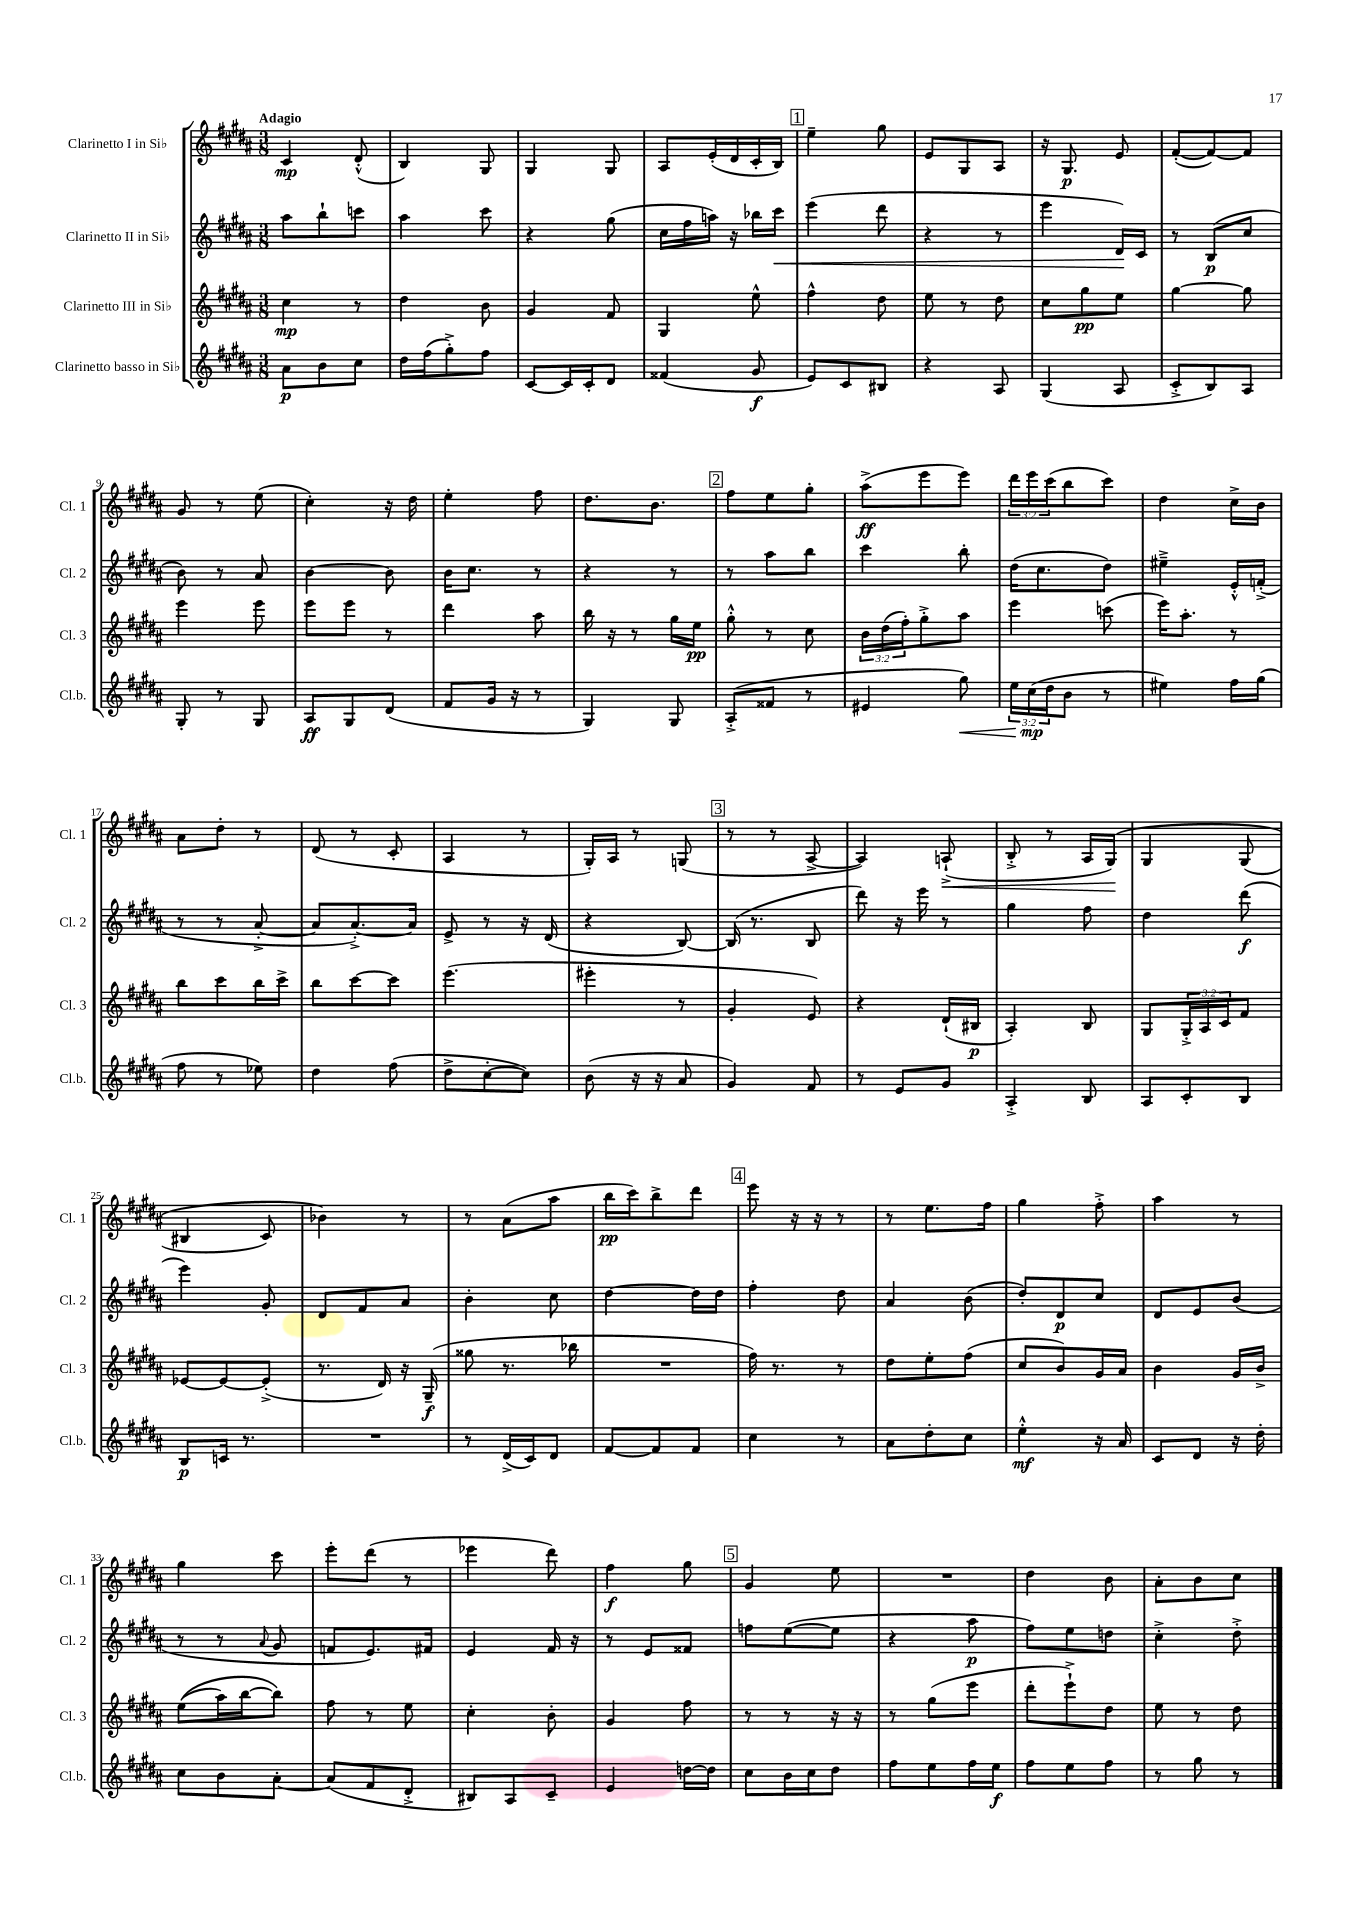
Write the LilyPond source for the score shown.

<<
\new StaffGroup <<
\new Staff = "s0" \with { instrumentName = "Clarinetto I in Sib" shortInstrumentName = "Cl. 1" } {
    \clef treble \key b \major \numericTimeSignature \time 3/8 \override Staff.TupletNumber.text = #tuplet-number::calc-fraction-text \tempo "Adagio"
    cis'4\mp dis'8-.-^( |
    b4) gis8 |
    gis4 gis8 |
    ais8 e'16-.( dis'16 cis'16-. b16) |
    \mark \markup { \box "1" } e''4-- gis''8 |
    e'8 gis8 ais8 |
    r16 gis8.\p e'8 |
    fis'8~-.( fis'8~) fis'8 |
    gis'8 r8 e''8( |
    cis''4-.) r16 dis''16 |
    e''4-. fis''8 |
    dis''8. b'8. |
    \mark \markup { \box "2" } fis''8 e''8 gis''8-. |
    ais''8->\ff( e'''8 e'''8) |
    \tuplet 3/2 { dis'''16 e'''16 cis'''16( } b''8 cis'''8) |
    dis''4 cis''16-> b'16 |
    ais'8 dis''8-. r8 |
    dis'8( r8 cis'8-. |
    ais4 r8 |
    gis16-.) ais16 r8 g8( |
    \mark \markup { \box "3" } r8 r8 ais8~-> |
    ais4) a8-!->\<( |
    b8-.-> r8 ais16 gis16\!)\( |
    gis4 gis8( |
    bis4 cis'8) |
    bes'4\) r8 |
    r8 ais'8( ais''8 |
    b''16\pp cis'''16) b''8-> dis'''8 |
    \mark \markup { \box "4" } e'''8 r16 r16 r8 |
    r8 e''8. fis''16 |
    gis''4 fis''8-.-> |
    ais''4 r8 |
    gis''4 cis'''8 |
    e'''8-. dis'''8( r8 |
    ees'''4 dis'''8) |
    fis''4\f gis''8 |
    \mark \markup { \box "5" } gis'4 e''8 |
    R4. |
    dis''4 b'8 |
    ais'8-. b'8 cis''8 \bar "|." |
}
\new Staff = "s1" \with { instrumentName = "Clarinetto II in Sib" shortInstrumentName = "Cl. 2" } {
    \clef treble \key b \major \numericTimeSignature \time 3/8
    ais''8 b''8-! c'''8 |
    ais''4 cis'''8 |
    r4 gis''8( |
    cis''16 fis''16 a''16) r16 bes''16 cis'''16\< |
    \mark \markup { \box "1" } e'''4( dis'''8 |
    r4 r8 |
    e'''4 dis'16\!) cis'16 |
    r8 b8\p( cis''8 |
    b'8) r8 ais'8 |
    b'4~ b'8 |
    b'16 cis''8. r8 |
    r4 r8 |
    \mark \markup { \box "2" } r8 ais''8 b''8 |
    cis'''4 b''8-. |
    dis''16( cis''8. dis''8) |
    eis''4---> e'16-.-^ f'16-.->( |
    r8 r8 ais'8~-.-> |
    ais'8 ais'8.~-.->) ais'16 |
    e'8-> r8 r16 dis'16( |
    r4 b8~) |
    \mark \markup { \box "3" } b16( r8. b8 |
    dis'''8) r16 e'''16 r8 |
    gis''4 fis''8 |
    dis''4 dis'''8\f( |
    e'''4) gis'8-. |
    dis'8 fis'8 ais'8 |
    b'4-. cis''8 |
    dis''4~ dis''16 dis''16 |
    \mark \markup { \box "4" } fis''4-. dis''8 |
    ais'4 b'8( |
    dis''8-.) dis'8\p cis''8 |
    dis'8 e'8 b'8( |
    r8 r8 \appoggiatura { ais'8 } gis'8 |
    f'8 e'8.) fis'16 |
    e'4 fis'16 r16 |
    r8 e'8 fisis'8 |
    \mark \markup { \box "5" } f''8 e''8~( e''8 |
    r4 ais''8\p |
    fis''8) e''8 d''8 |
    cis''4-.-> dis''8-.-> \bar "|." |
}
\new Staff = "s2" \with { instrumentName = "Clarinetto III in Sib" shortInstrumentName = "Cl. 3" } {
    \clef treble \key b \major \numericTimeSignature \time 3/8 \override Staff.TupletNumber.text = #tuplet-number::calc-fraction-text
    cis''4\mp r8 |
    dis''4 b'8 |
    gis'4 fis'8 |
    gis4 e''8-^ |
    \mark \markup { \box "1" } fis''4-^ dis''8 |
    e''8 r8 dis''8 |
    cis''8 gis''8\pp e''8 |
    gis''4~ gis''8 |
    e'''4 e'''8 |
    e'''8 e'''8 r8 |
    dis'''4 ais''8 |
    b''16 r16 r8 gis''16 e''16\pp |
    \mark \markup { \box "2" } gis''8-.-^ r8 cis''8 |
    \tuplet 3/2 { b'16 dis''16( fis''16-.) } gis''8-.-> ais''8 |
    e'''4 c'''8( |
    e'''16) ais''8.-. r8 |
    b''8 cis'''8 b''16 cis'''16-> |
    b''8 cis'''8~ cis'''8 |
    e'''4.( |
    eis'''4-. r8 |
    \mark \markup { \box "3" } gis'4-. e'8) |
    r4 dis'16-!( bis16\p |
    ais4-.) b8 |
    gis8 \tuplet 3/2 { gis16-.-> ais16 cis'16 } fis'8 |
    ees'8~ ees'8~ ees'8-.->( |
    r8. dis'16) r16 gis16--\f( |
    gisis''8 r8. bes''16 |
    R4. |
    \mark \markup { \box "4" } fis''16) r8. r8 |
    dis''8 e''8-. fis''8( |
    cis''8 b'8) gis'16 ais'16 |
    b'4 gis'16 b'16-> |
    e''8(\( ais''16) b''16~ b''8\) |
    fis''8 r8 e''8 |
    cis''4-. b'8-. |
    gis'4 fis''8 |
    \mark \markup { \box "5" } r8 r8 r16 r16 |
    r8 gis''8( e'''8 |
    dis'''8-. e'''8-!->) dis''8 |
    e''8 r8 dis''8 \bar "|." |
}
\new Staff = "s3" \with { instrumentName = "Clarinetto basso in Sib" shortInstrumentName = "Cl.b." } {
    \clef treble \key b \major \numericTimeSignature \time 3/8 \override Staff.TupletNumber.text = #tuplet-number::calc-fraction-text
    ais'8\p b'8 cis''8 |
    dis''16 fis''16( gis''8-.->) fis''8 |
    cis'8~ cis'16 cis'16-. dis'8 |
    fisis'4( gis'8\f |
    \mark \markup { \box "1" } e'8) cis'8 bis8 |
    r4 ais8 |
    gis4( ais8 |
    cis'8-.-> b8) ais8 |
    gis8-. r8 gis8 |
    ais8\ff gis8 dis'8( |
    fis'8 gis'16 r16 r8 |
    gis4) gis8 |
    \mark \markup { \box "2" } ais8-.->( fisis'8 r8 |
    eis'4 gis''8\<) |
    \tuplet 3/2 { e''16 cis''16\mp\!( dis''16 } b'8 r8 |
    eis''4) fis''16 gis''16( |
    fis''8 r8 ees''8) |
    dis''4 fis''8( |
    dis''8-> cis''8~-. cis''8) |
    b'8( r16 r16 ais'8 |
    \mark \markup { \box "3" } gis'4) fis'8 |
    r8 e'8 gis'8 |
    ais4-.-> b8 |
    ais8 cis'8-. b8 |
    b8\p c'16 r8. |
    R4. |
    r8 dis'16->( cis'16) dis'8 |
    fis'8~ fis'8 fis'8 |
    \mark \markup { \box "4" } cis''4 r8 |
    ais'8 dis''8-. cis''8 |
    e''4-.-^\mf r16 ais'16 |
    cis'8 dis'8 r16 dis''16-. |
    cis''8 b'8 ais'8~-. |
    ais'8( fis'8 dis'8-.-> |
    bis8) ais8 cis'8-- |
    e'4 d''16~ d''16 |
    \mark \markup { \box "5" } cis''8 b'16 cis''16 dis''8 |
    fis''8 e''8 fis''16 e''16\f |
    fis''8 e''8 fis''8 |
    r8 gis''8 r8 \bar "|." |
}
>>
>>
